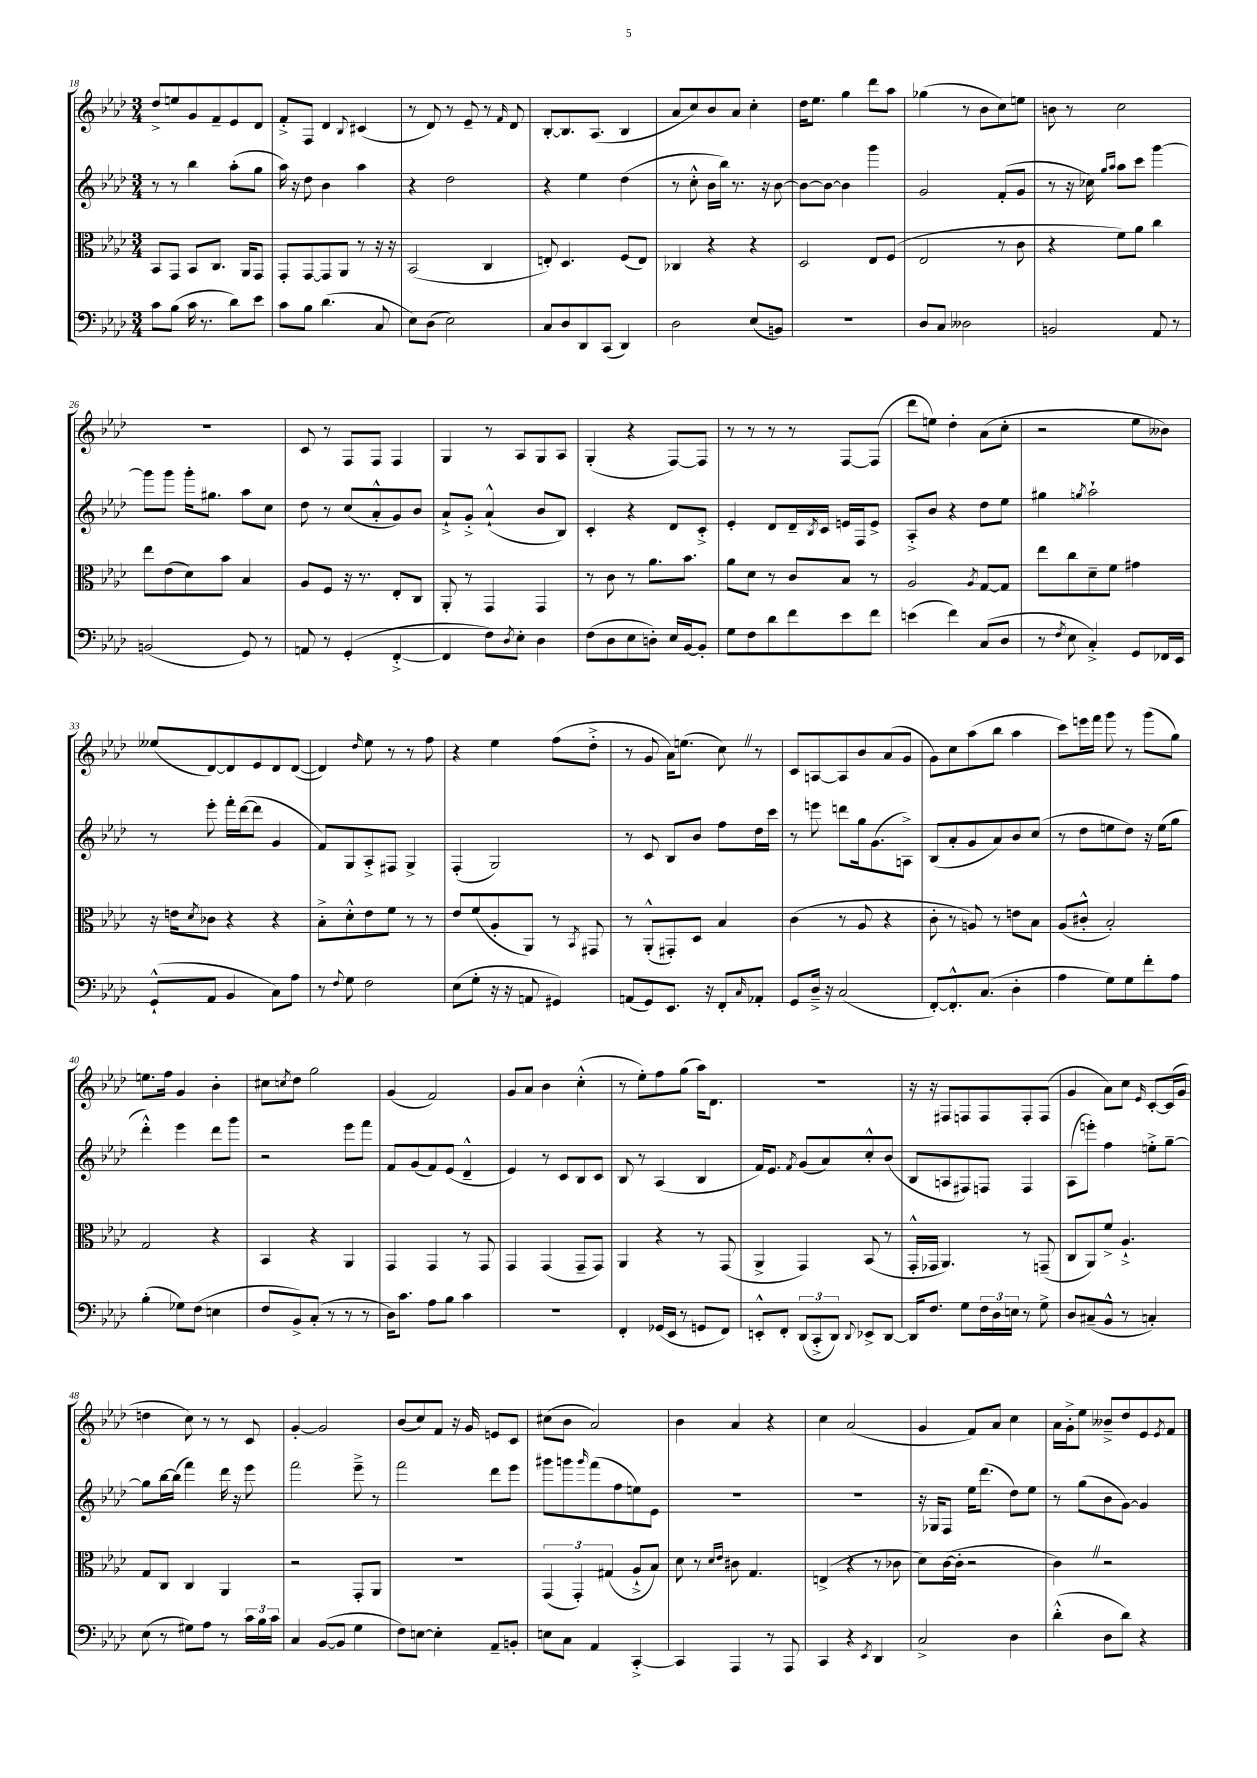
<<
\new StaffGroup <<
\new Staff = "s0" {
    \clef treble \key aes \major \numericTimeSignature \time 3/4
    des''8-> e''8 g'8 f'8-- ees'8 des'8 |
    f'8-.-> f8 des'4 \appoggiatura { bes8 } cis'4( |
    r8 des'8) r8 ees'8-- r8 \grace { f'16 } des'8 |
    bes8~-. bes8. aes8.( bes4 |
    aes'8 c''8) bes'8 aes'8 c''4-. |
    des''16 ees''8. g''4 des'''8 aes''8 |
    ges''4( r8 bes'8 c''8) e''8 |
    b'8 r8 c''2 |
    R2. |
    c'8 r8 f8 f8 f4 |
    g4 r8 aes8 g8 aes8 |
    g4-.( r4 f8~) f8 |
    r8 r8 r8 r8 f8~ f8( |
    des'''8 e''8) des''4-. aes'8( c''8-. |
    r2 ees''8 beses'8) |
    eeses''8( des'8~) des'8 ees'8 des'8 des'8~( |
    des'4) \grace { des''16 } ees''8 r8 r8 f''8 |
    r4 ees''4 f''8( des''8-.-> |
    r8 g'8 aes'16) e''8.( c''8) \once \override BreathingSign.text = \markup { \musicglyph "scripts.caesura.straight" } \breathe r8 |
    c'8 a8~ a8 bes'8 aes'8( g'8 |
    g'8) c''8 aes''8( bes''8 aes''4 |
    c'''8) e'''16 f'''16 g'''8 r8 g'''8( g''8) |
    e''8. f''16 g'4 bes'4-. |
    cis''8 \acciaccatura { c''8 } des''8 g''2 |
    g'4( f'2) |
    g'8 aes'8 bes'4 c''4-.-^( |
    r8 ees''8-.) f''8 g''8( aes''16) des'8. |
    R2. |
    r16 r16 fis8 f8 f8 f8-. f8( |
    g'4 aes'8) c''8 \grace { ees'16 } c'8~-. c'16( g'16 |
    d''4 c''8) r8 r8 c'8 |
    g'4~-. g'2 |
    bes'8( c''8) f'8 r16 g'16 e'8 c'8 |
    cis''8( bes'8 aes'2) |
    bes'4 aes'4 r4 |
    c''4 aes'2( |
    g'4 f'8) aes'8 c''4 |
    aes'16 g'16-.-> ees''8 beses'8---> des''8 ees'8 \acciaccatura { ees'8 } f'8 \bar "|." |
}
\new Staff = "s1" {
    \clef treble \key aes \major \numericTimeSignature \time 3/4
    r8 r8 bes''4 aes''8-.( g''8 |
    aes''16) r16 des''8 bes'4 aes''4 |
    r4 des''2 |
    r4 ees''4 des''4( |
    r8 c''8-.-^ bes'16 bes''16) r8. r16 bes'8~ |
    bes'8~ bes'8~ bes'4 g'''4 |
    g'2 f'8-.( g'8 |
    r8 r16 ces''16) \grace { g''16 aes''16 } aes''8 c'''8 g'''4~ |
    g'''8 g'''8 g'''16-. gis''8. aes''8 c''8 |
    des''8 r8 c''8( aes'8-.-^ g'8) bes'8 |
    aes'8-!-> g'8-.-> aes'4-!-^( bes'8 bes8) |
    c'4-. r4 des'8 c'8-.-> |
    ees'4-. des'8 des'16-- \acciaccatura { bes8 } c'16 e'16 f16 e'8-> |
    aes8-.-> bes'8 r4 des''8 ees''8 |
    gis''4 \acciaccatura { g''8 } aes''2-! |
    r8 ees'''8-. f'''16-. des'''16~( des'''8 g'4 |
    f'8) g8 aes8-.-> fis8 g4-> |
    f4-.( g2) |
    r8 c'8 bes8 bes'8 f''8 des''16 c'''16 |
    r8 e'''8 d'''8 g''16 g'8.( a8->) |
    bes8( aes'8-. g'8 aes'8) bes'8 c''8( |
    r8 des''8 e''8 des''8) r16 e''16( g''8 |
    des'''4-.-^) ees'''4 des'''8 g'''8 |
    r2 ees'''8 f'''8 |
    f'8 g'8( f'8) ees'8( des'4---^ |
    ees'4) r8 c'8 bes8 c'8 |
    bes8 r8 aes4( bes4 |
    f'16) ees'8. \acciaccatura { f'8 } g'8( aes'8) c''8-.-^ bes'8( |
    bes8 a8 fis8) f8 f4 |
    aes8( e'''8-.) f''4 e''8-.-> g''8~-- |
    g''8 bes''16~ bes''16( f'''4) des'''16 r16 ees'''8 |
    f'''2 ees'''8---> r8 |
    f'''2 des'''8 ees'''8 |
    gis'''8 g'''8 \grace { g'''16 } f'''8( f''8 e''8) ees'8 |
    R2. |
    R2. |
    r16 ges16 f8 ees''16 des'''8.( des''8) ees''8 |
    r8 g''8( bes'8 g'8~) g'4 \bar "|." |
}
\new Staff = "s2" {
    \clef alto \key aes \major \numericTimeSignature \time 3/4
    bes,8 g,8 bes,8 c8. aes,16 g,8 |
    g,8-. g,8~ g,8 aes,8 r8 r16 r16 |
    bes,2( c4 |
    e8-.) des4. f8( e8) |
    ces4 r4 r4 |
    des2 ees8 f8( |
    ees2 r8 c'8 |
    r4 f'8) aes'8 c''4 |
    ees''8 ees'8( des'8) bes'8 bes4 |
    aes8 f8 r16 r8. ees8-. c8 |
    aes,8-. r8 g,4 g,4 |
    r8 c'8 r8 aes'8. bes'8. |
    aes'8 des'8 r8 c'8 bes8 r8 |
    aes2 \acciaccatura { aes8 } g8~ g8 |
    ees''8 c''8 des'8-- f'8 gis'4 |
    r16 e'16 \acciaccatura { des'8 } ces'8 r4 r4 |
    bes8-.-> des'8-.-^ ees'8 f'8 r8 r8 |
    ees'8 f'8( aes8-. aes,8) r8 \acciaccatura { bes,8 } gis,8 |
    r8 aes,8-.-^( gis,8-.) des8 bes4 |
    c'4( r8 aes8 r4 |
    c'8-. r8 a8) r8 e'8 bes8 |
    aes8( cis'8-.-^ bes2-.) |
    g2 r4 |
    bes,4 r4 aes,4 |
    g,4 g,4 r8 g,8 |
    g,4 g,4( g,8-- g,8) |
    aes,4 r4 r8 g,8( |
    aes,4-> g,4) bes,8( r8 |
    g,16-.-^ ges,16 aes,4.) r8 g,8--( |
    c8 aes,8) f'8-> aes4.-!-> |
    g8 c8 c4 aes,4 |
    r2 g,8-. aes,8 |
    R2. |
    \tuplet 3/2 { g,4( g,4-.) gis4( } aes8-!-> bes8) |
    des'8 r8 \grace { des'16 ees'16 } cis'8 g4. |
    e4->( r4 r8 ces'8 |
    des'8) c'16~( c'16-. r2 |
    c'4) \once \override BreathingSign.text = \markup { \musicglyph "scripts.caesura.straight" } \breathe r2 \bar "|." |
}
\new Staff = "s3" {
    \clef bass \key aes \major \numericTimeSignature \time 3/4
    c'8 bes8( c'16 r8. des'8) ees'8 |
    c'8 bes8 des'4.( c8 |
    ees8) des8( ees2) |
    c8 des8 des,8 c,8( des,4) |
    des2 ees8( b,8) |
    R2. |
    des8 c8 deses2 |
    b,2 aes,8 r8 |
    b,2( g,8) r8 |
    a,8 r8 g,4-.( f,4~-.-> |
    f,4 f8) \acciaccatura { des8 } ees8-. des4 |
    f8( des8 ees8 d8-.) ees16 bes,16~ bes,8-. |
    g8 f8 des'8 f'8 ees'8 f'8 |
    e'4( f'4) c8( des8 |
    r8 \acciaccatura { f8 } ees8 c4-.->) g,8 fes,16 ees,16 |
    g,8-!-^( aes,8 bes,4 c8) aes8 |
    r8 \appoggiatura { f8 } g8 f2 |
    ees8( g8-. r16 r16 a,8 gis,4) |
    a,8( g,8) ees,8. r16 f,8-. \grace { c16 } aes,8-. |
    g,8 des16---> r16 c2( |
    f,8~-.) f,8.-.-^ c8.( des4-. |
    aes4 g8) g8 f'8-. aes8 |
    bes4-.( ges8) f8( e4 |
    f8 bes,8->) c8-.( r8 r8 r8 |
    des16) c'8. aes8 bes8 c'4 |
    R2. |
    f,4-. ges,16( ees,16 r8 g,8 f,8) |
    e,8-.-^ f,8-. \tuplet 3/2 { des,8( c,8-.-> des,8) } \appoggiatura { des,8 } ees,8-> des,8~ |
    des,16 f8. g8 \tuplet 3/2 { f16 des16 e16 } r8 g8-> |
    des8 cis8--( bes,8-^ r8 c4-.) |
    ees8( r8 gis8) aes8 r8 \tuplet 3/2 { c'16 bes16 c'16 } |
    c4 bes,8~( bes,8 g4 |
    f8) e8~ e4-. aes,8-- b,8-. |
    e8 c8 aes,4 c,4~-.-> |
    c,4 aes,,4 r8 aes,,8 |
    c,4 r4 \acciaccatura { ees,8 } des,4 |
    c2-> des4 |
    des'4-.-^( des8 des'8) r4 \bar "|." |
}
>>
>>
\layout { \context { \Score currentBarNumber = #18 } }
